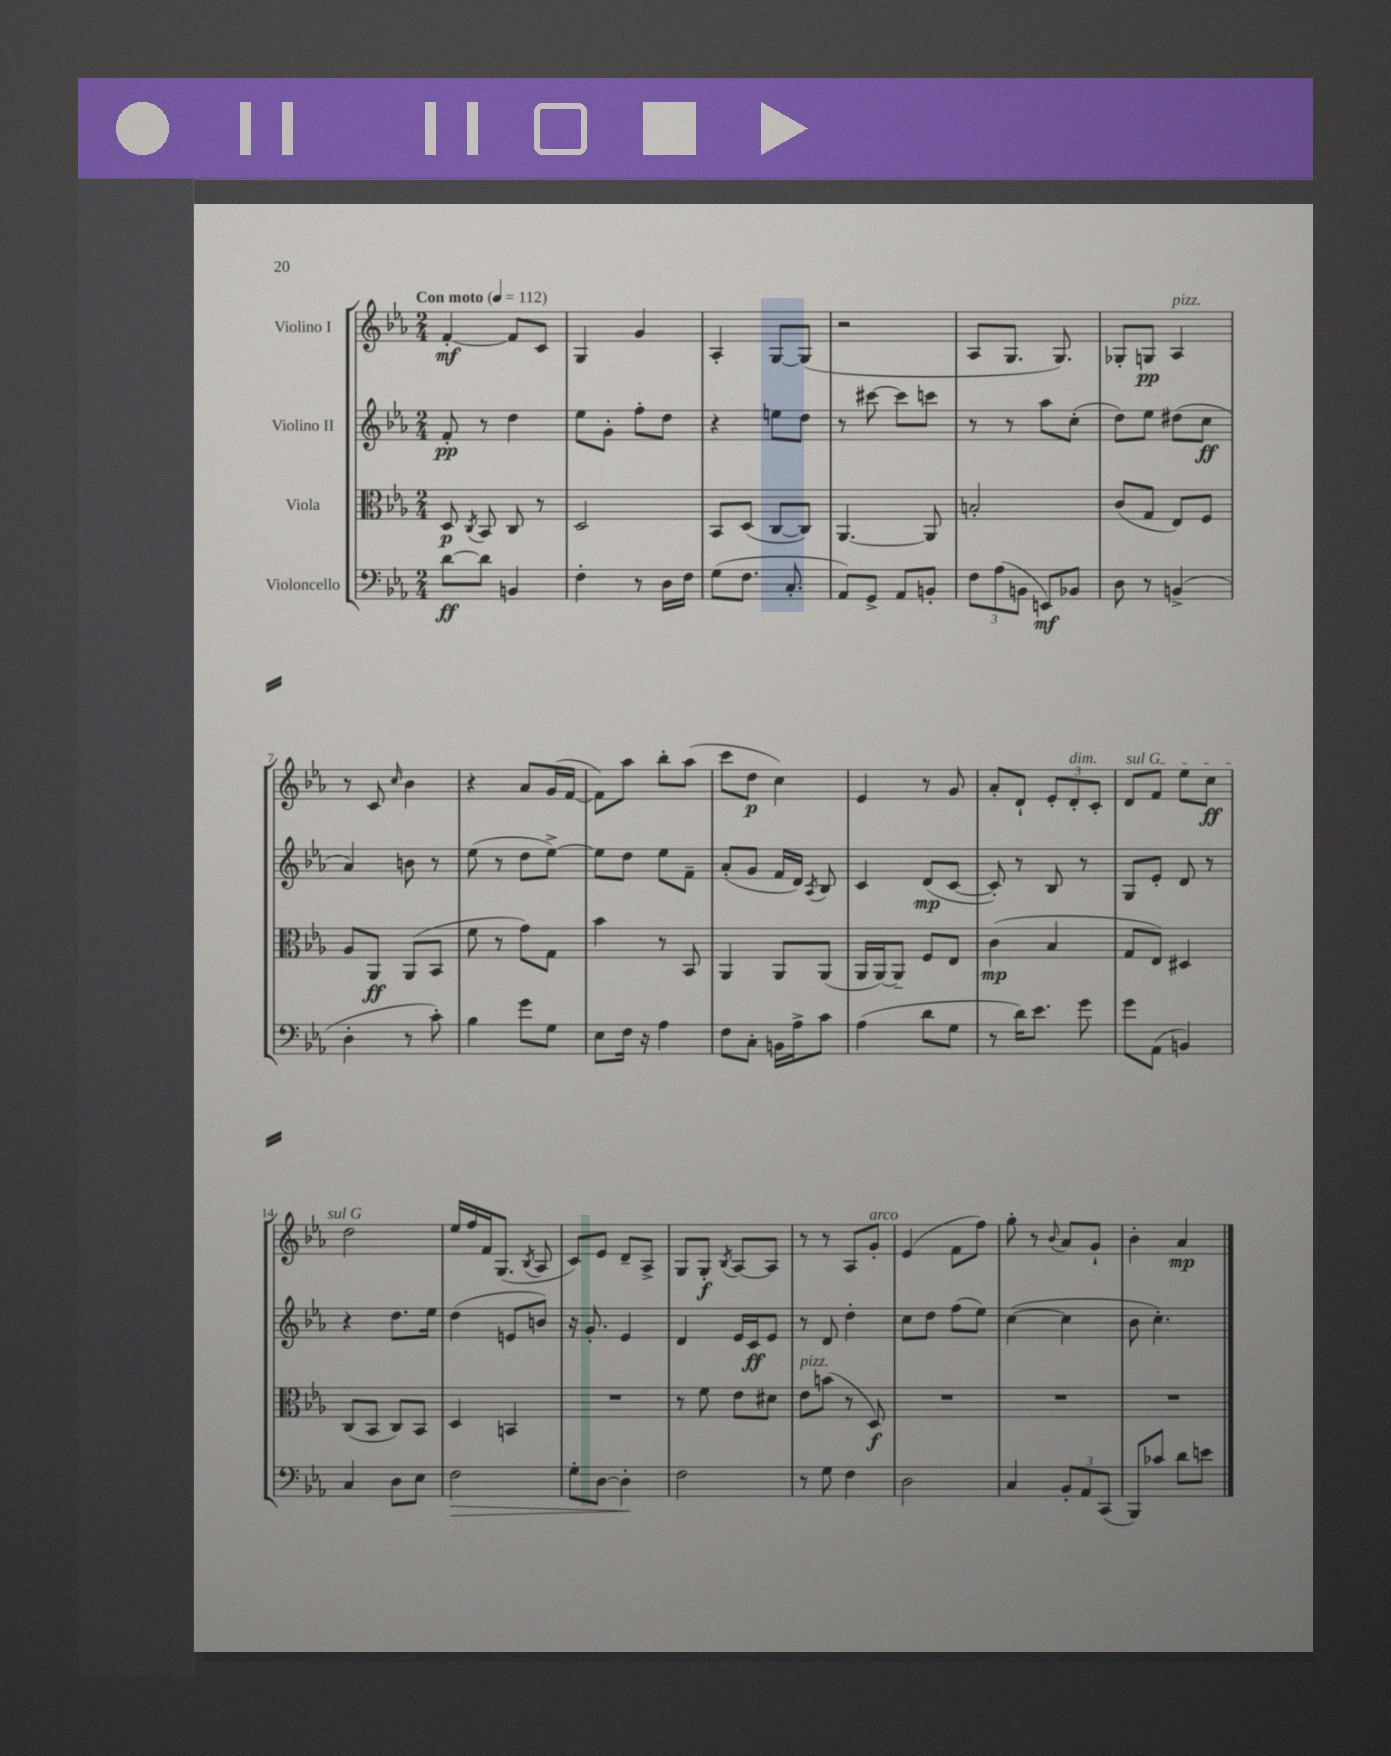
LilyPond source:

<<
\new StaffGroup <<
\new Staff = "s0" \with { instrumentName = "Violino I" } {
    \clef treble \key ees \major \numericTimeSignature \time 2/4 \tempo "Con moto" 4 = 112
    \autoBeamOff f'4~-.\mf f'8[ c'8] |
    g4 g'4 |
    aes4-. g8[~ g8]( |
    r2 |
    aes8[ g8.] g8.) |
    ges8[-. g8]\pp aes4^\markup { \italic "pizz." } |
    r8 c'8 \grace { c''16 } bes'4 |
    r4 aes'8[ g'16( f'16]~ |
    f'8[) aes''8] bes''8[-. aes''8]( |
    c'''8[ d''8]\p c''4) |
    ees'4 r8 g'8 |
    aes'8[-. d'8]-! \tuplet 3/2 { ees'8[-. d'8-.^\markup { \italic "dim." } c'8]-. } |
    \once \override TextSpanner.bound-details.left.text = \markup { \italic "sul G" } d'8[\startTextSpan f'8] ees''8[ c''8]\ff |
    d''2\stopTextSpan |
    ees''16[ f''16 f'16 g8.]( \acciaccatura { bes8 } aes8 |
    c'8[) ees'8] d'8[-- aes8]-> |
    g8[ g8]-.\f \acciaccatura { bes8 } aes8[~ aes8] |
    r8 r8 aes8[ g'8]-.^\markup { \italic "arco" } |
    ees'4( f'8[ f''8]) |
    g''8-. r8 \appoggiatura { bes'8 } aes'8[ g'8]-! |
    bes'4-. aes'4\mp \bar "|." |
}
\new Staff = "s1" \with { instrumentName = "Violino II" } {
    \clef treble \key ees \major \numericTimeSignature \time 2/4
    \autoBeamOff f'8-.\pp r8 d''4 |
    ees''8[ g'8]-. f''8[-. d''8] |
    r4 e''8[ d''8] |
    r8 cis'''8~ cis'''8[ c'''8] |
    r8 r8 aes''8[ c''8]-.( |
    d''8[) ees''8] dis''8[( c''8]\ff |
    aes'4) b'8 r8 |
    ees''8( r8 d''8[ ees''8]~->) |
    ees''8[ d''8] ees''8[ f'8]-- |
    aes'8[-.( g'8] f'16[ d'16]) \acciaccatura { aes8 } bes8 |
    c'4 d'8[\mp( c'8]~ |
    c'8-.) r8 bes8 r8 |
    g8[ ees'8]-. d'8 r8 |
    r4 d''8.[ ees''16] |
    d''4( e'8[ b'8]) |
    r16 g'8.-. ees'4 |
    d'4 ees'16[ c'16\ff ees'8] |
    r8 d'8 d''4-. |
    c''8[ d''8] f''8[( ees''8]) |
    c''4~( c''4 |
    bes'8 c''4.-.) \bar "|." |
}
\new Staff = "s2" \with { instrumentName = "Viola" } {
    \clef alto \key ees \major \numericTimeSignature \time 2/4
    \autoBeamOff d8\p \acciaccatura { c8 } bes,8 c8 r8 |
    d2 |
    bes,8[ d8]( c8[~ c8]) |
    aes,4.~ aes,8 |
    b2-. |
    c'8[( g8] ees8[) f8] |
    aes8[ aes,8]\ff aes,8[( bes,8] |
    f'8 r8 g'8[) g8] |
    bes'4 r8 bes,8 |
    aes,4 aes,8[ aes,8]( |
    aes,16[ aes,16~) aes,8]-- f8[ ees8] |
    c'4\mp( bes4 |
    g8[ ees8]) dis4 |
    c8[( bes,8] c8[) bes,8] |
    d4 b,4 |
    R2 |
    r8 f'8 ees'8[ dis'8] |
    ees'8[^\markup { \italic "pizz." } b'8]( r8 d8\f) |
    R2 |
    R2 |
    R2 \bar "|." |
}
\new Staff = "s3" \with { instrumentName = "Violoncello" } {
    \clef bass \key ees \major \numericTimeSignature \time 2/4
    \autoBeamOff d'8[~\ff d'8] b,4 |
    f4-. r8 d16[ f16] |
    g8[( f8.] c8.-. |
    aes,8[) g,8]-> aes,8[ b,8]-. |
    \tuplet 3/2 { f8[ aes8( b,8] } e,8[\mf) bes,8] |
    d8 r8 b,4->( |
    d4-. r8 c'8-.) |
    bes4 g'8[ g8] |
    ees8[ f16] r16 aes4 |
    f8[ c8]-. b,16[ aes16-> c'8] |
    aes4( d'8[ g8] |
    r8 d'16[) ees'8.] g'8 |
    g'8[ aes,8]( b,4) |
    c4 d8[ ees8] |
    f2\> |
    g8[-. d8]~ d4-.\! |
    f2 |
    r8 g8 f4 |
    d2 |
    c4 \tuplet 3/2 { bes,8[-. aes,8 c,8]( } |
    bes,,8[) ces'8] d'8[ e'8] \bar "|." |
}
>>
>>
